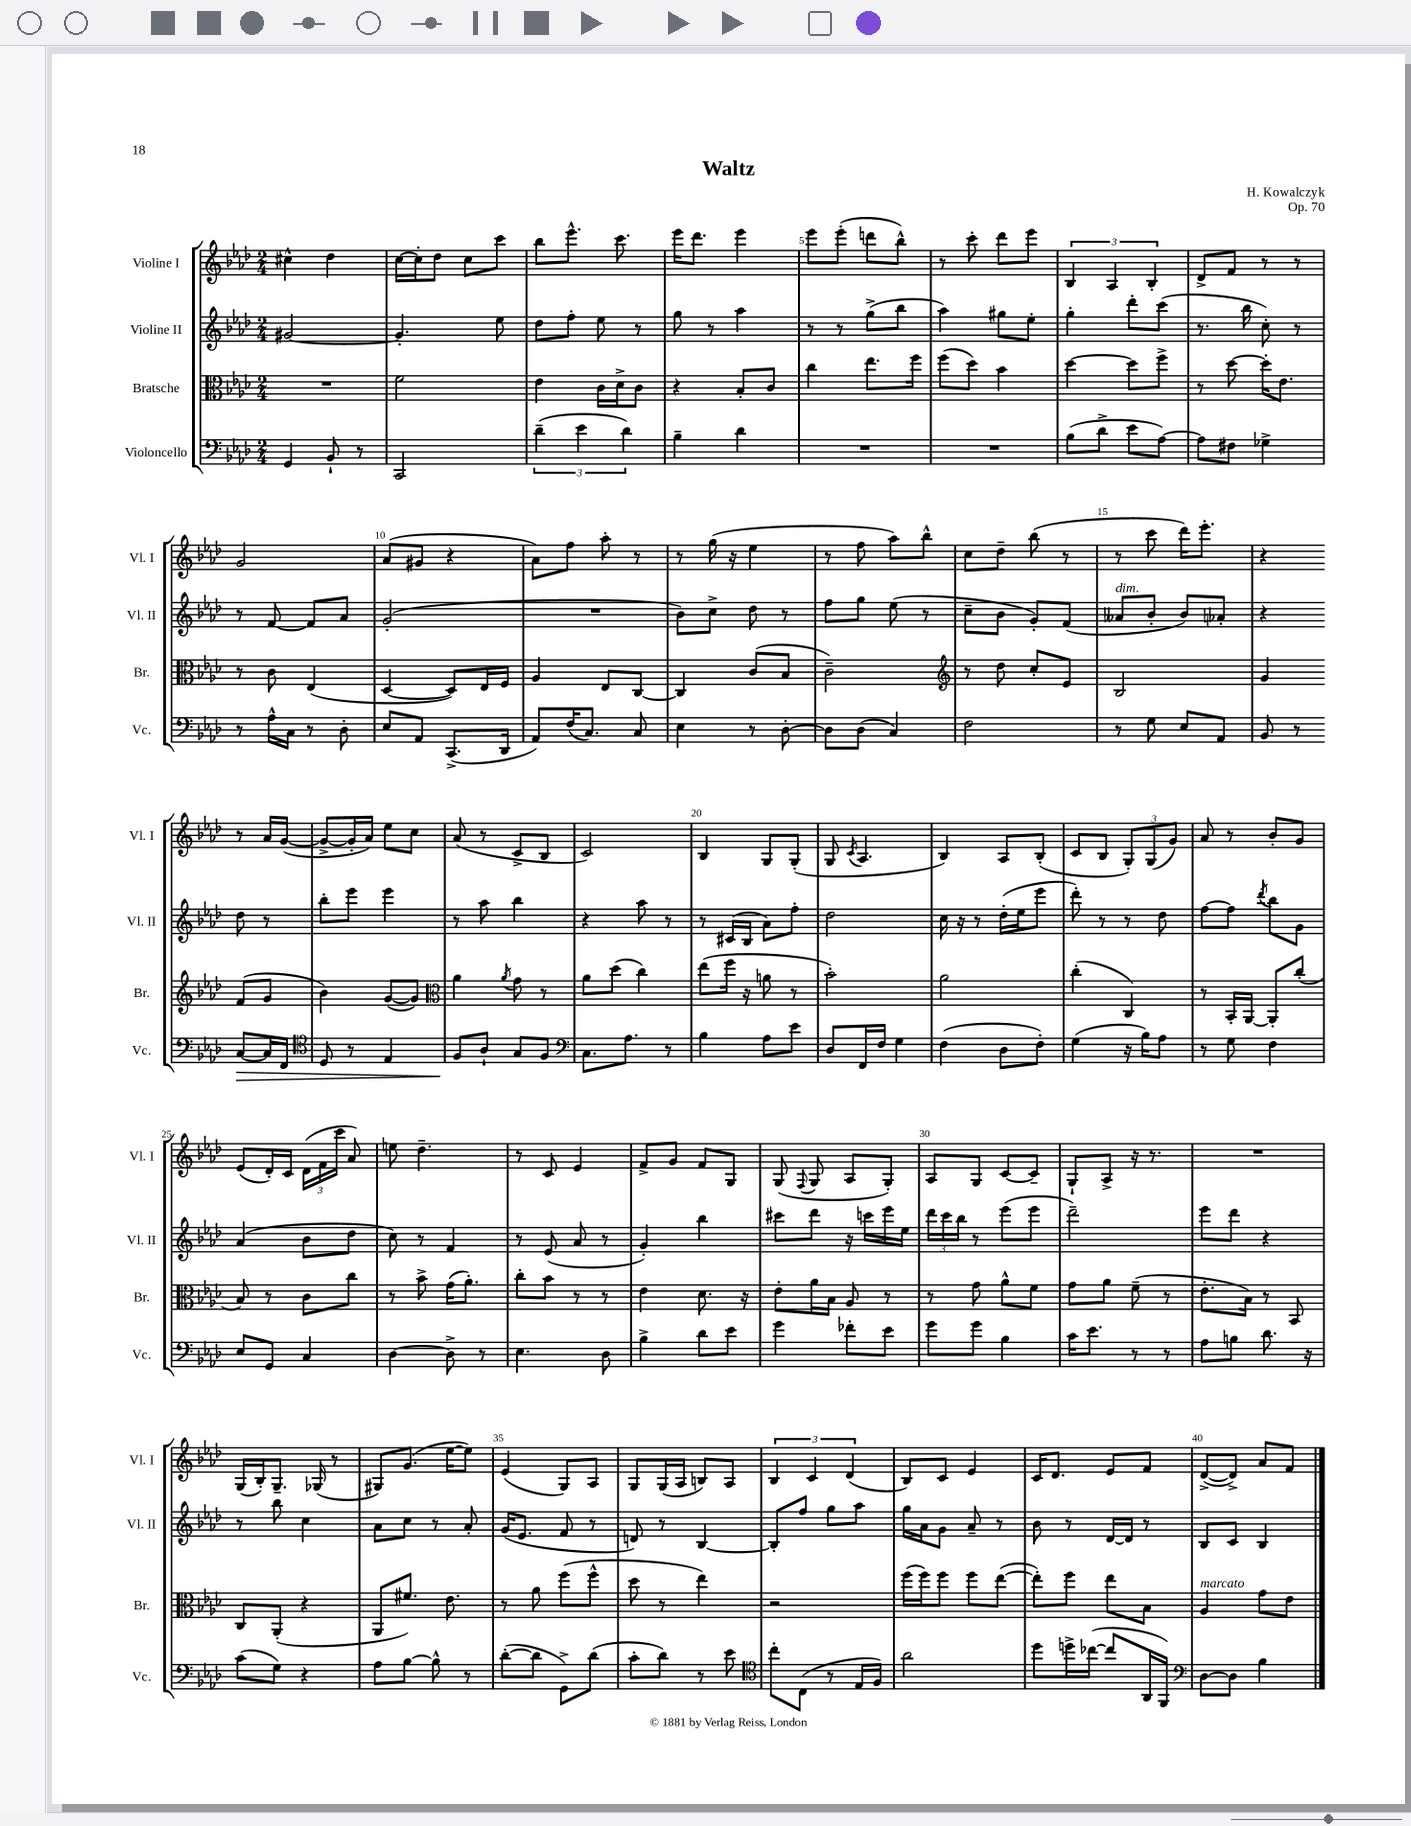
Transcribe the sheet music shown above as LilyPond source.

\header { title = "Waltz" composer = "H. Kowalczyk" opus = "Op. 70" }
<<
\new StaffGroup <<
\new Staff = "s0" \with { instrumentName = "Violine I" shortInstrumentName = "Vl. I" } {
    \clef treble \key aes \major \numericTimeSignature \time 2/4
    \autoBeamOff cis''4-^ des''4 |
    c''16[~ c''16-. des''8] c''8[ c'''8] |
    bes''8[ ees'''8.]-^ c'''8. |
    ees'''16[ des'''8.] ees'''4 |
    ees'''8[ ees'''8]-.( d'''8[ bes''8]-^) |
    r8 c'''8-. des'''8[ ees'''8] |
    \tuplet 3/2 { bes4 aes4 bes4-. } |
    des'8[-> f'8] r8 r8 |
    g'2 |
    aes'8[( gis'8] r4 |
    aes'8[) f''8] aes''8-. r8 |
    r8 g''16( r16 ees''4 |
    r8 f''8 aes''8[) bes''8]-^ |
    c''8[ des''8]-- bes''8( r8 |
    r8 c'''8 des'''16[) ees'''8.]-. |
    r4 r8 aes'16[ g'16]~( |
    g'8[~-> g'16-. aes'16]) ees''8[ c''8] |
    aes'8( r8 c'8[-> bes8] |
    c'2) |
    bes4 g8[ g8]-.( |
    g8 \acciaccatura { c'8 } aes4. |
    bes4) aes8[ bes8]-.( |
    c'8[ bes8] \tuplet 3/2 { g8[-.) g8( g'8]) } |
    aes'8 r8 bes'8[-. g'8] |
    ees'8[( des'16-.) c'16] \tuplet 3/2 { des'16[( f'16 c'''16] } aes'8) |
    e''8 des''4.-- |
    r8 c'8 ees'4 |
    f'8[-> g'8] f'8[ g8] |
    g8( \appoggiatura { f8 } g8 aes8[ g8]-.) |
    aes8[ g8] c'8[~ c'8]-- |
    g8[-! aes8]-> r16 r8. |
    R2 |
    g16[( bes16-.) g8.]-- ges16( r8 |
    gis8[) g'8.]( ees''16[~ ees''8]) |
    ees'4( g8[) aes8] |
    g8[ g16( aes16] b8[) aes8] |
    \tuplet 3/2 { bes4 c'4 des'4( } |
    bes8[) c'8] ees'4 |
    c'16[ des'8.] ees'8[ f'8] |
    des'8[~->( des'8]->) aes'8[ f'8] \bar "|." |
}
\new Staff = "s1" \with { instrumentName = "Violine II" shortInstrumentName = "Vl. II" } {
    \clef treble \key aes \major \numericTimeSignature \time 2/4
    \autoBeamOff gis'2~ |
    gis'4.-. ees''8 |
    des''8[ f''8]-. ees''8 r8 |
    g''8 r8 aes''4 |
    r8 r8 g''8[->( bes''8] |
    aes''4) gis''8[ ees''8]-. |
    g''4-. des'''8[-. c'''8]( |
    r8. bes''16 c''8-.) r8 |
    r8 f'8~ f'8[ aes'8] |
    g'2-.( |
    R2 |
    bes'8[) c''8]-> des''8 r8 |
    f''8[ g''8] ees''8( r8 |
    c''8[-- bes'8] g'8[-.) f'8]( |
    aeses'8[^\markup { \italic "dim." } bes'8]-. bes'8[) aes'8]-. |
    r4 des''8 r8 |
    bes''8[-. ees'''8] ees'''4 |
    r8 aes''8 bes''4 |
    r4 aes''8 r8 |
    r8 cis'16[( bes16] aes'8[) f''8]-. |
    des''2 |
    c''16 r16 r8 des''16[-.( ees''16 ees'''8] |
    des'''8-.) r8 r8 des''8 |
    f''8[~ f''8] \acciaccatura { des'''8 } bes''8[ g'8] |
    aes'4( bes'8[ des''8] |
    c''8) r8 f'4 |
    r8 ees'8( aes'8 r8 |
    g'4-.) bes''4 |
    cis'''8[ des'''8] r16 c'''16[ ees'''16 ees''16] |
    \tuplet 3/2 { des'''16[ c'''16 bes''16] } r8 ees'''8[( ees'''8] |
    des'''2--) |
    ees'''8[ des'''8] r4 |
    r8 bes''8 c''4 |
    aes'8[ c''8] r8 aes'8-. |
    g'16[( ees'8.] f'8 r8 |
    d'8) r8 bes4~ |
    bes8[-. f''8] g''8[ aes''8] |
    g''16[ aes'16 g'8] aes'8-- r8 |
    bes'8 r8 des'16[~ des'16] r8 |
    bes8[ c'8] bes4 \bar "|." |
}
\new Staff = "s2" \with { instrumentName = "Bratsche" shortInstrumentName = "Br." } {
    \clef alto \key aes \major \numericTimeSignature \time 2/4
    \autoBeamOff R2 |
    f'2 |
    ees'4 c'16[ des'16-> c'8] |
    r4 bes8[-. c'8] |
    c''4 ees''8.[ f''16] |
    f''8[( des''8]) bes'4 |
    des''4~ des''8[ f''8]-> |
    r8 des''8~ des''16[-. ees'8.] |
    r8 c'8 ees4( |
    des4~ des8[) ees16 f16] |
    aes4 ees8[ c8]~ |
    c4 c'8[( bes8] |
    c'2--) |
    \clef treble r8 des''8 c''8[-. ees'8] |
    bes2 |
    g'4 f'8[( g'8] |
    bes'4) g'8[~( g'8]) |
    \clef alto aes'4 \acciaccatura { aes'8 } g'8 r8 |
    aes'8[ des''8]( c''4) |
    ees''8[( f''16] r16 a'8 r8 |
    bes'2-.) |
    aes'2 |
    c''4-.( c4) |
    r8 bes,16[-. aes,16]~ aes,8[-. c''8]-.( |
    bes8) r8 c'8[ c''8] |
    r8 bes'8-> g'16[( aes'8.]-.) |
    c''8[-. bes'8] r8 r8 |
    ees'4 des'8. r16 |
    ees'8[-. aes'16 bes16] aes8 r8 |
    r8 g'8 aes'8[-^ f'8] |
    g'8[ aes'8] f'8--( r8 |
    ees'8.[-. bes16]) r8 bes,8 |
    c8[ aes,8]-.( r4 |
    aes,8[ fis'8.]) ees'8. |
    r8 aes'8 f''8[( f''8]-^ |
    des''8 r8 ees''4) |
    r2 |
    f''16[( f''16) f''8] f''8[ ees''8]~( |
    ees''8[-.) f''8] ees''8[ bes8] |
    aes4^\markup { \italic "marcato" } g'8[ ees'8] \bar "|." |
}
\new Staff = "s3" \with { instrumentName = "Violoncello" shortInstrumentName = "Vc." } {
    \clef bass \key aes \major \numericTimeSignature \time 2/4
    \autoBeamOff g,4 bes,8-! r8 |
    c,2 |
    \tuplet 3/2 { des'4--( ees'4 des'4) } |
    bes4-- des'4 |
    R2 |
    R2 |
    bes8[( des'8]-> ees'8[ aes8]~) |
    aes8[ fis8] ges4-> |
    r8 aes16[-^ c16] r8 des8-. |
    ees8[ aes,8] c,8.[->( des,16] |
    aes,8[) f16( c8.]) c8 |
    ees4 r8 des8~-. |
    des8[ des8]( c4) |
    f2 |
    r8 g8 ees8[ aes,8] |
    bes,8 r8 c8[~\> c16 f,16] |
    \clef tenor des8 r8 ees4 |
    f8[\! aes8]-! g8[ f8] |
    \clef bass c8.[ aes8.] r8 |
    bes4 aes8[ ees'8] |
    des8[ f,16 f16] g4 |
    f4( des8[ f8]-.) |
    g4( r16 bes16[) aes8] |
    r8 g8 f4 |
    ees8[ g,8] c4 |
    des4~ des8-> r8 |
    ees4. des8 |
    bes4-> des'8[ ees'8] |
    g'4 fes'8[-. ees'8] |
    g'8[ g'8] bes4 |
    c'16[ ees'8.] r8 r8 |
    aes8[ b8] des'8. r16 |
    c'8[( g8]) r4 |
    aes8[ bes8]~ bes8-^ r8 |
    des'8[~-.( des'8] g,8[->) des'8]( |
    c'8[-. des'8]) r8 ees'8 |
    \clef tenor c''8[-. c8]( r8 ees16[ f16]) |
    aes'2 |
    des''8[ d''16-> ces''16]~( ces''8[ aes,16 f,16]) |
    \clef bass des8[~ des8] bes4 \bar "|." |
}
>>
>>
\layout { \context { \Score \override BarNumber.break-visibility = ##(#f #t #t) barNumberVisibility = #(every-nth-bar-number-visible 5) } }
